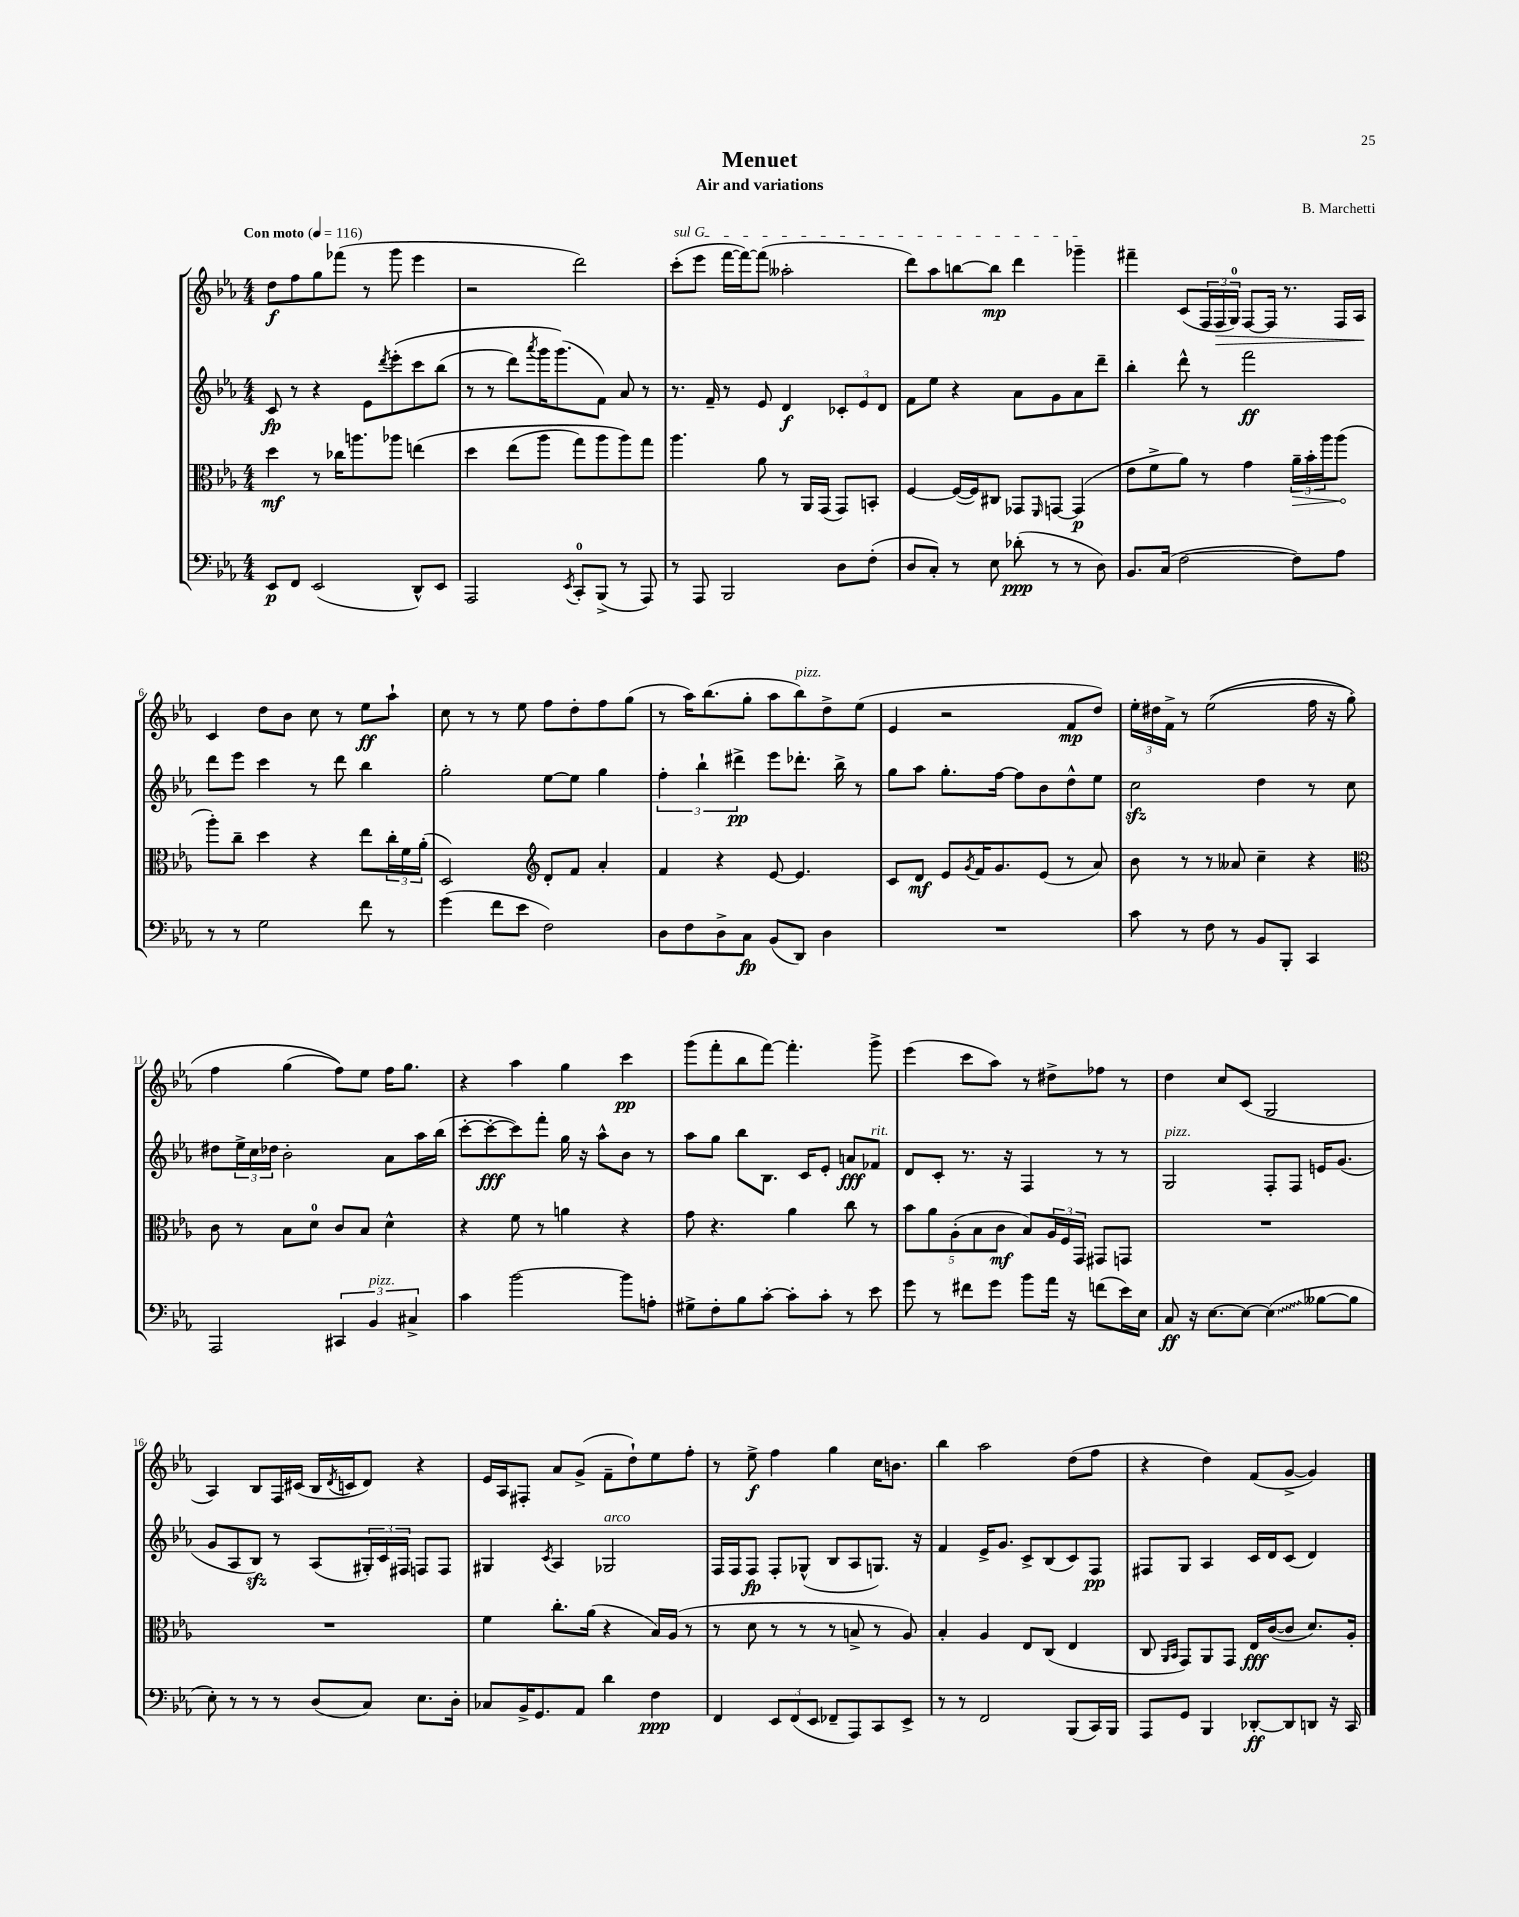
\header { title = "Menuet" composer = "B. Marchetti" subtitle = "Air and variations" }
<<
\new StaffGroup <<
\new Staff = "s0" {
    \clef treble \key ees \major \numericTimeSignature \time 4/4 \tempo "Con moto" 4 = 116
    d''8\f f''8 g''8 fes'''8( r8 g'''8 ees'''4 |
    r2 d'''2) |
    \once \override TextSpanner.bound-details.left.text = \markup { \italic "sul G" } c'''8-.\startTextSpan( ees'''8 f'''16~ f'''16~) f'''8( aeses''2-. |
    d'''8) aes''8 b''8~ b''8\mp d'''4 ges'''4--\stopTextSpan |
    fis'''4-- c'8( \tuplet 3/2 { f16 f16\> g16-0) } f8~ f16 r8. f16 aes16\! |
    c'4 d''8 bes'8 c''8 r8 ees''8\ff aes''8-! |
    c''8 r8 r8 ees''8 f''8 d''8-. f''8 g''8( |
    r8 aes''16) bes''8.( g''8-. aes''8 bes''8^\markup { \italic "pizz." }) d''8-> ees''8( |
    ees'4 r2 f'8\mp d''8) |
    \tuplet 3/2 { ees''16-. dis''16 f'16-> } r8 ees''2(\( f''16 r16 g''8-.) |
    f''4 g''4( f''8)\) ees''8 f''16 g''8. |
    r4 aes''4 g''4 c'''4\pp |
    g'''8( f'''8-. bes''8 f'''8~) f'''4.-. g'''8-> |
    ees'''4( c'''8 aes''8) r8 dis''8-> fes''8 r8 |
    d''4 c''8 c'8( g2 |
    aes4) bes8 f16 cis'16( bes16 \acciaccatura { d'8 } c'16 d'8) r4 |
    ees'16 aes16 fis8-. aes'8 g'8->( f'8-- d''8-!) ees''8 f''8-. |
    r8 ees''8->\f f''4 g''4 c''16 b'8. |
    bes''4 aes''2 d''8( f''8 |
    r4 d''4) f'8( g'8~-> g'4) \bar "|." |
}
\new Staff = "s1" {
    \clef treble \key ees \major \numericTimeSignature \time 4/4
    c'8\fp r8 r4 ees'8 \acciaccatura { d'''8 } ees'''8-.\( c'''8 bes''8( |
    r8 r8 d'''8) \acciaccatura { aes'''8 } g'''16 g'''8.(\) f'8) aes'8 r8 |
    r8. f'16-- r8 ees'8 d'4\f \tuplet 3/2 { ces'8-. ees'8 d'8 } |
    f'8 ees''8 r4 aes'8 g'8 aes'8 d'''8-- |
    bes''4-. d'''8-^ r8 f'''2\ff |
    d'''8 ees'''8 c'''4 r8 d'''8 bes''4 |
    g''2-. ees''8~ ees''8 g''4 |
    \tuplet 3/2 { f''4-. bes''4-! dis'''4->\pp } ees'''8 des'''8.-. bes''16-> r8 |
    g''8 aes''8 g''8.-. f''16~ f''8 bes'8 d''8-^ ees''8 |
    c''2\sfz d''4 r8 c''8 |
    dis''8 \tuplet 3/2 { ees''16-> c''16 des''16 } bes'2-. aes'8 aes''16 bes''16( |
    c'''8~-. c'''8~-.\fff c'''8) f'''8-. g''16 r16 aes''8-^ bes'8 r8 |
    aes''8 g''8 bes''8 bes8. c'16 ees'8-. a'8\fff fes'8^\markup { \italic "rit." } |
    d'8 c'8-. r8. r16 f4 r8 r8 |
    g2^\markup { \italic "pizz." } f8-. f8 e'16 g'8.( |
    g'8 aes8 bes8\sfz) r8 aes8( \tuplet 3/2 { gis16-.) c'16 fis16 } f8 f8 |
    gis4 \acciaccatura { c'8 } aes4 ges2^\markup { \italic "arco" } |
    f16 f16 f8\fp f8-. ges8-^( bes8 aes8 g8.) r16 |
    f'4 ees'16-> g'8. c'8-> bes8( c'8) f8\pp |
    fis8 g8 aes4 c'16 d'16 c'8( d'4) \bar "|." |
}
\new Staff = "s2" {
    \clef alto \key ees \major \numericTimeSignature \time 4/4
    d''4\mf r8 ces''16 a''8. aes''8 e''4\( |
    d''4 ees''8( aes''8 g''8) aes''8 aes''8\) g''8 |
    aes''4. aes'8 r8 aes,16 g,16( g,8) b,8-. |
    f4~ f16~( f16) cis8 ges,8 \grace { f,16 } g,8~ g,4\p( |
    ees'8 f'8-> aes'8) r8 g'4 \tuplet 3/2 { \once \override Hairpin.circled-tip = ##t aes'16--\> bes'16-. aes''16 } aes''8\!( |
    aes''8-.) c''8-- d''4 r4 ees''8 \tuplet 3/2 { c''16-. f'16 aes'16-.( } |
    d2) \clef treble d'8-. f'8 aes'4-. |
    f'4 r4 ees'8~ ees'4. |
    c'8 d'8\mf ees'8 \acciaccatura { g'8 } f'16 g'8. ees'8( r8 aes'8) |
    bes'8 r8 r8 aeses'8 c''4-- r4 |
    \clef alto c'8 r8 bes8 d'8-0 c'8 bes8 d'4-^ |
    r4 f'8 r8 a'4 r4 |
    g'8 r4. aes'4 c''8 r8 |
    \tuplet 5/4 { bes'8 aes'8 aes8-.( bes8 c'8\mf } bes8) \tuplet 3/2 { aes16 f16 g,16 } gis,8 g,8 |
    R1 |
    R1 |
    f'4 c''8.-. aes'16( r4 bes16) aes16( r8 |
    r8 d'8 r8 r8 r8 b8-> r8 aes8) |
    bes4-. aes4 ees8 c8( ees4 |
    c8 \grace { aes,16 bes,16 } g,8) aes,8 g,8 ees16\fff c'16~( c'8 d'8.) aes16-. \bar "|." |
}
\new Staff = "s3" {
    \clef bass \key ees \major \numericTimeSignature \time 4/4
    ees,8\p f,8 ees,2( d,8-^) ees,8 |
    aes,,2 \acciaccatura { ees,8 } c,8-0-. bes,,8->( r8 aes,,8) |
    r8 aes,,8 bes,,2 d8 f8-.( |
    d8 c8-.) r8 ees8 des'8-.\ppp( r8 r8 d8) |
    bes,8. c16( f2~ f8) aes8 |
    r8 r8 g2 f'8 r8 |
    g'4( f'8 ees'8 f2) |
    d8 f8 d8-> c8\fp bes,8( d,8) d4 |
    R1 |
    c'8 r8 f8 r8 bes,8 bes,,8-. c,4 |
    aes,,2 \tuplet 3/2 { cis,4 bes,4^\markup { \italic "pizz." } cis4-> } |
    c'4 bes'2~ bes'8 a8-. |
    gis8-> f8-. bes8 c'8~-. c'8-. c'8-. r8 ees'8 |
    g'8 r8 fis'8 g'8 bes'8 aes'16 r16 f'8( ees'16) ees16 |
    c8\ff r16 ees8.~ ees8~ \once \override Glissando.style = #'zigzag ees4\glissando( beses8~ beses8 |
    ees8-.) r8 r8 r8 d8( c8) ees8. d16-. |
    ces8 bes,16-> g,8. aes,8 d'4 f4\ppp |
    f,4 \tuplet 3/2 { ees,8 f,8( ees,8 } fes,8-- aes,,8) c,8 ees,8-> |
    r8 r8 f,2 bes,,8( c,16) bes,,16 |
    aes,,8 g,8 bes,,4 des,8~-.\ff des,8 d,8 r16 c,16 \bar "|." |
}
>>
>>
